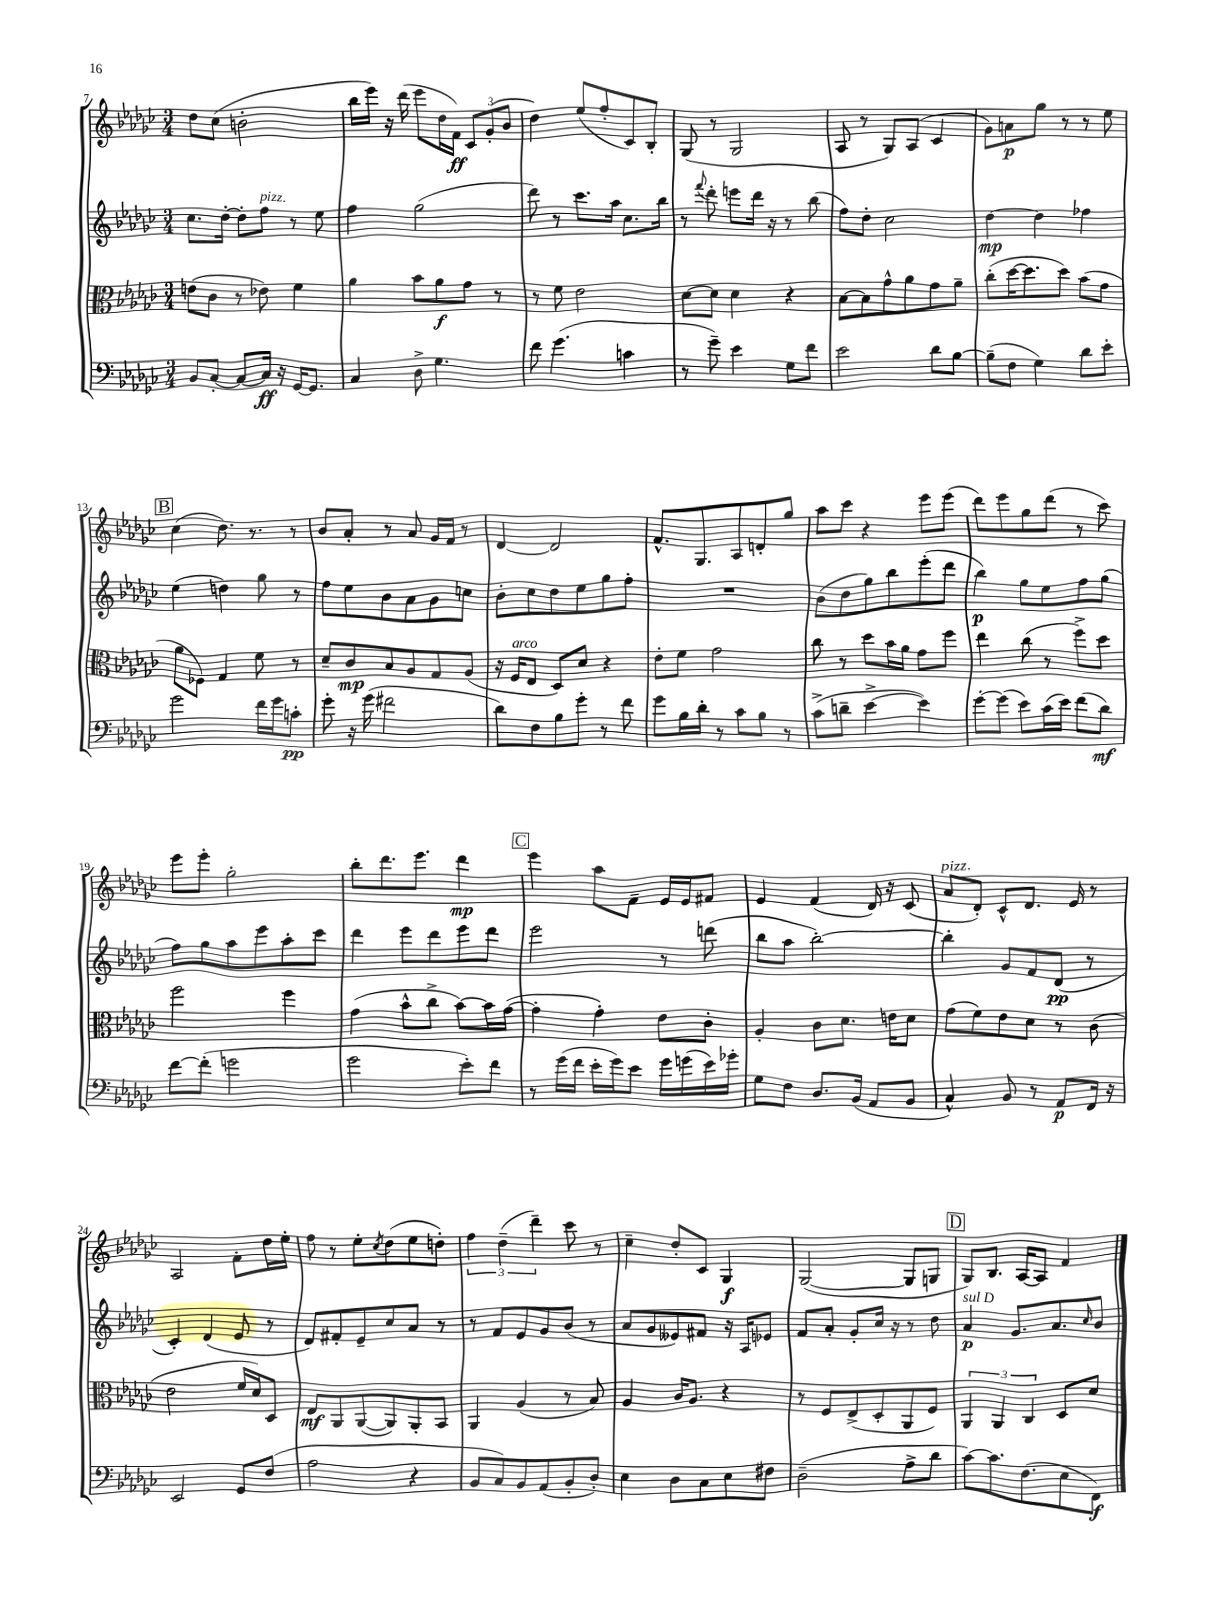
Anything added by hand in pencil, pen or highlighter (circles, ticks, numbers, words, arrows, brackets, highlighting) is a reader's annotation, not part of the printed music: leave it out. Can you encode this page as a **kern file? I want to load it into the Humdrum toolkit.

**kern	**kern	**kern	**kern
*staff4	*staff3	*staff2	*staff1
*clefF4	*clefC3	*clefG2	*clefG2
*k[b-e-a-d-g-c-]	*k[b-e-a-d-g-c-]	*k[b-e-a-d-g-c-]	*k[b-e-a-d-g-c-]
*M3/4	*M3/4	*M3/4	*M3/4
8BB-	(8e	8.cc-	8dd-
[8C-'	8c-	.	(8cc-
.	.	[16dd-'	.
8C-_	8r	8dd-']	2b'
16C-]	8e-)	8ff	.
16r	.	.	.
[16GG-	4f	8r	.
8.GG-]	.	.	.
.	.	8ee-	.
=	=	=	=
4C-	4a-	4ff	16bb-
.	.	.	16eee-)
.	.	.	16r
.	.	.	(16ddd-
8D-^	8b-	(2gg-	8eee-
4.G-	8a-	.	16dd-
.	.	.	16f)
.	8g-	.	12c-
.	.	.	(12g-'
.	8r	.	.
.	.	.	12b-
=	=	=	=
8f	8r	8ddd-)	4dd-)
(4.g-	8f	8r	.
.	2e-	8.ccc-	(8ee-
.	.	.	8ff'
.	.	16aa-	.
4c	.	8.cc-	8c-)
.	.	.	8B-'
.	.	16bb-	.
=	=	=	=
8r	[8d-	8r	(8G-
.	.	8qqfff	.
8g-~)	8d-]	8ddd-'	8r
4e-	4d-	8eee	2G-
.	.	16ddd-	.
.	.	16r	.
8G-	4r	8r	.
8f	.	(8bb-	.
=	=	=	=
2e-	[8B-	8ff)	8A-
.	8B-]	8dd-'	8r
.	8g-^^	2cc-	8G-)
.	8a-	.	(8A-
8d-	8g-	.	4c-
[8B-	8a-~	.	.
=	=	=	=
(8B-~]	(8cc-'	[4dd-	8g-)
8F	[16dd-	.	8a
.	8.dd-]	.	.
4G-)	.	4dd-]	8gg-
.	8dd-)	.	8r
8d-	(8b-	4ff-	8r
8e-'	8g-	.	8ee-
=	=	=	=
2g-	8a-	(4ee-	(4cc-
.	8F-)	.	.
.	4G-	4dd)	8.dd-)
.	.	.	8.r
16f	8f	8gg-	.
16g-	.	.	.
8c'	8r	8r	8r
=	=	=	=
8g-'	8d-~	8ff	8b-
16r	8c-	8ee-	8a-'
(16g-	.	.	.
2f#	8B-	8b-	8r
.	8A-	8a-	8a-
.	8G-	8g-	16g-
.	.	.	16f
.	(8A-	8cc	8r
=	=	=	=
8d-)	16r	8b-'	[4d-
.	16F	.	.
8F	8E-	8cc-	.
8B-	8D-)	8dd-	2d-]
8g-'	8d-	8ee-	.
8r	4r	8gg-	.
8f	.	8ff'	.
=	=	=	=
8g-	8e-'	2.r	8.f^^
16B-	8f	.	.
16d-'	.	.	8.G-
8r	2g-	.	.
8c-	.	.	8A-
8B-	.	.	8d'
8r	.	.	8gg-
=	=	=	=
(8c-^	8cc-	(8b-	8aa-
8d~	8r	8dd-	8ccc-
[4e-^	8dd-	8gg-)	4r
.	16b-	8bb-	.
.	16a-	.	.
4e-])	8g-	(8eee-'	8eee-
.	8ff	8ddd-	(8eee-
=	=	=	=
[8g-'	4ee-	4bb-)	8ddd-)
(8g-]	.	.	8eee-
8e-)	(8cc-	8gg-	8gg-
(16c-	8r	8ee-	(8ddd-
16e-)	.	.	.
(8f	8ff^)	8ff	8r
8d-)	8dd-	(8gg-	8ccc-)
=	=	=	=
[8f	2ff	8ff)	8eee-
(8f']	.	8gg-	8eee-'
2g	.	8aa-	2gg-'
.	.	8eee-	.
.	4ff	8aa-'	.
.	.	8ccc-	.
=	=	=	=
2g-	(4g-	4ddd-	8bb-'
.	.	.	8.ddd-
.	8b-^^	8eee-	.
.	.	.	8.eee-
.	8cc-^	8ddd-	.
8e-')	[8b-)	8eee-	4ddd-
8f	16b-]	8ddd-	.
.	([16g-	.	.
=	=	=	=
8r	4g-']	2eee-	4eee-
(16g-	.	.	.
16f	.	.	.
16e-'	4g-')	.	8aa-
16g-)	.	.	.
8e-	.	.	8f~
16g-	8e-	8r	16e-
(16g	.	.	16e-
16e-)	8c-'	(8ddd	8f#
16g-'	.	.	.
=	=	=	=
8G-	4A-'	8bb-	4e-
8F	.	8aa-	.
8.D-	8c-	[2bb-')	(4f
.	8.d-	.	.
(16BB-	.	.	.
8AA-	.	.	16d-)
.	16e	.	16r
8BB-	8d-	.	(8c-
=	=	=	=
4C-^^)	(8g-	4bb-']	8a-
.	8f)	.	8d-')
8BB-	8e-	8g-	8c-^^
8r	8d-	8f	8.d-
8AA-	8r	(8d-	.
.	.	.	16e-
16FF	(8c-	8r	8r
16r	.	.	.
=	=	=	=
2EE-	2e-	4c-')	2A-
.	.	(4d-	.
8GG-	16f	8e-	8f'
.	16d-)	.	.
(8F	8D-	8r	16dd-
.	.	.	16ee-'
=	=	=	=
2A-	8E-	8d-)	8ff
.	8AA-	8f#'	8r
.	([8AA-	8e-~	8ee-'
.	.	.	8qcc-
.	8AA-])	8cc-	(8dd-
4r	8AA-'	8a-	8ee-
.	8BB-	8r	8dd')
=	=	=	=
8BB-	4AA-	8r	6ff
8C-)	.	8f	.
.	.	.	(6dd-~
8BB-	(4A-	8e-	.
.	.	.	6ddd-~)
(8AA-	.	8g-	.
8BB-'	8r	(8b-	8ccc-
8D-')	8B-)	8r	8r
=	=	=	=
4E-	4A-	8a-	4cc-~
.	.	8g-	.
8D-	16c-	8e--)	8dd-'
.	8.A-	.	.
8C-	.	8f#	8c-
8E-	4r	16r	4G-
.	.	16A-	.
8F#	.	8e-	.
=	=	=	=
(2D-~	8r	8f	([2G-
.	8F	8a-'	.
.	(8E-^	8g-'	.
.	8D-'	16cc-	.
.	.	16r	.
8A-^	8AA-	8r	8G-]
8d-	8F)	8dd-	8G
=	=	=	=
[8c-)	6AA-	4a-	8G-)
8.c-]	.	.	8.B-
.	6AA-	.	.
.	.	8.g-	.
(8.F	.	.	[16A-
.	6C-	.	.
.	.	.	8A-]
.	.	8.a-	.
8E-	8D-	.	4f
.	.	16qqcc-	.
8FF)	8d-	8b-	.
==	==	==	==
*-	*-	*-	*-
